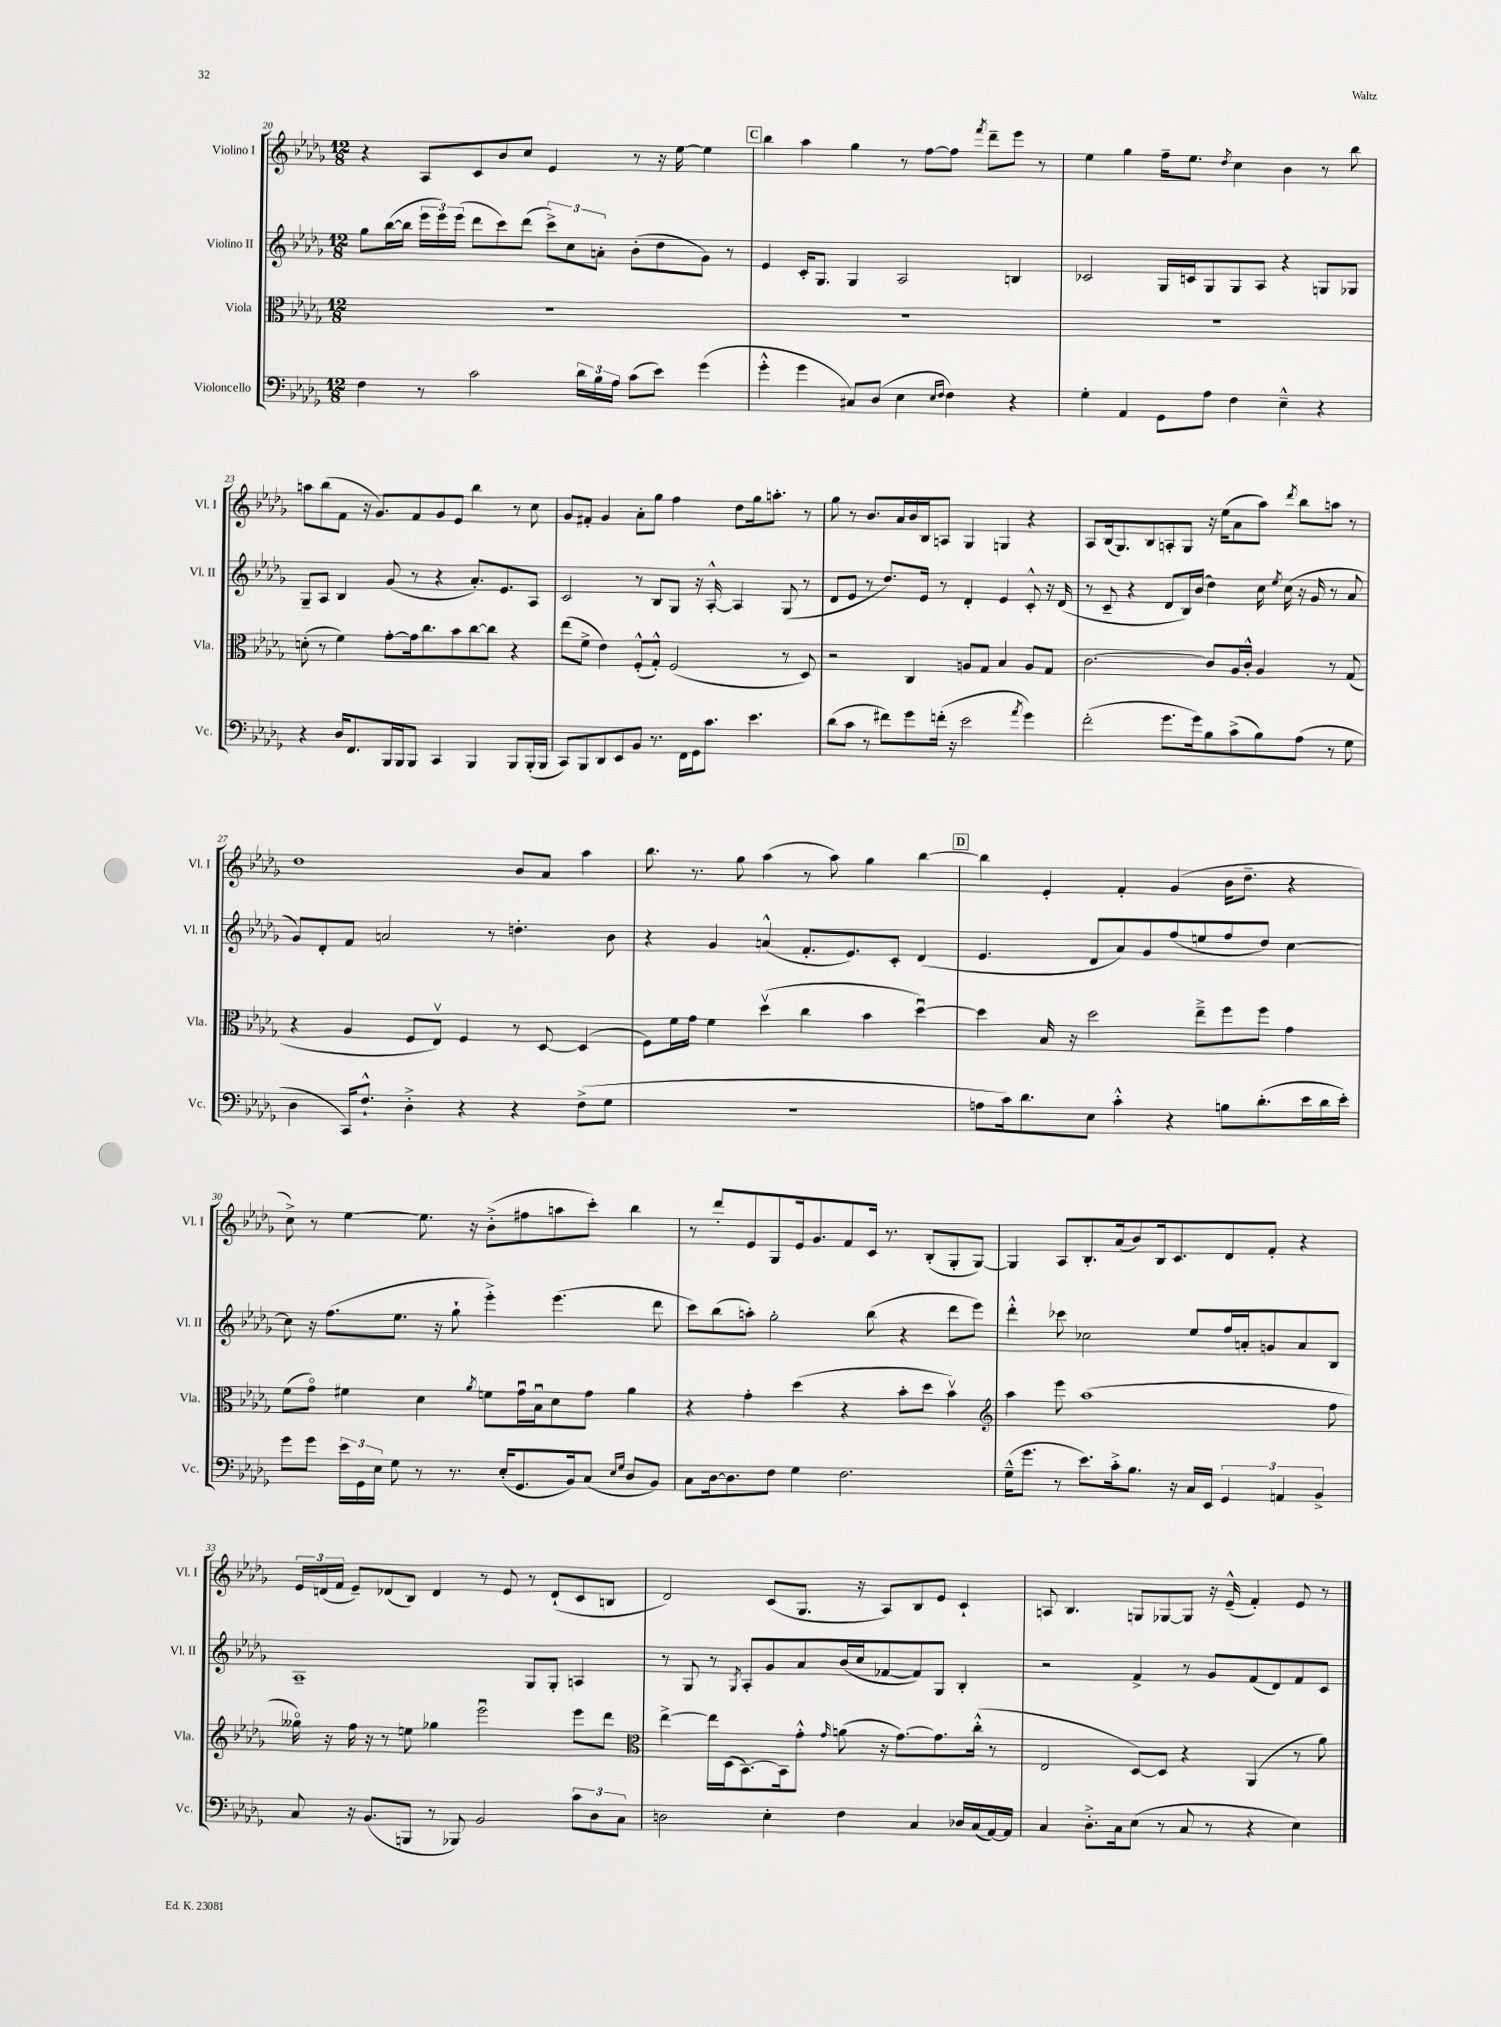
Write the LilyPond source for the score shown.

<<
\new StaffGroup <<
\new Staff = "s0" \with { instrumentName = "Violino I" shortInstrumentName = "Vl. I" } {
    \clef treble \key des \major \numericTimeSignature \time 12/8
    \autoBeamOff r4 aes8[ c'8 bes'8 c''8] ees'4 r8 r16 ees''16~ ees''4 |
    \mark \markup { \box "C" } bes''4 aes''4 ges''4 r8 f''8[~ f''8] \acciaccatura { f'''8 } des'''8[-- ees'''8] r8 |
    ees''4 ges''4 f''16[-- ees''8.] \acciaccatura { des''8 } c''4 bes'4 r8 bes''8 |
    a''8[ bes''8( f'8] r16 ges'8.[) f'8 ges'8 ees'8] bes''4 r8 c''8 |
    ges'8[ fis'8]-. ges'4 aes'8[-. ges''8] f''4 des''8[ ges''16 a''8.]-. r8 |
    ges''8 r8 bes'8.[ aes'16 bes'16 bes16 a8] ges4 g4 r4 |
    aes8[ bes16( ges8.) bes8 a8-. ges8] r16 ees''16[( aes'8 aes''8]) \acciaccatura { des'''8 } bes''8[ a''8] r8 |
    des''1 bes'8[ aes'8] aes''4 |
    bes''8. r8. ges''8 aes''4( r8 aes''8) ges''4 bes''4~ |
    \mark \markup { \box "D" } bes''4 ees'4-. f'4-. ges'4( bes'16[ des''8.]-- r4 |
    c''8->) r8 ees''4~ ees''8. r16 bes'8[-.->( fis''8 a''8 c'''8]-.) bes''4 |
    r8 des'''8[-. ees'8 ges8 ees'16 ges'8. f'8 c'16] r8. bes8[-.( ges8-. ges8]~) |
    ges4 aes8[ bes8.-. aes'16( bes'8) bes16 c'8. des'8 f'8]-. r4 |
    \tuplet 3/2 { ees'16[ d'16( f'16] } ees'8[--) des'8( bes8]) des'4 r8 ees'8 r8 des'8[-!( c'8 b8] |
    des'2) c'8[( ges8.] r16 aes8[) bes8 ees'8] c'4-! |
    a8 bes4. g8[ ges8~ ges8] r16 ees'16---^( f'4-.) ees'8 r8 \bar "|." |
}
\new Staff = "s1" \with { instrumentName = "Violino II" shortInstrumentName = "Vl. II" } {
    \clef treble \key des \major \numericTimeSignature \time 12/8
    \autoBeamOff ges''8[ bes''16~( bes''16] \tuplet 3/2 { ees'''16[ ees'''16) ees'''16]( } des'''8[ c'''8) des'''8]( \tuplet 3/2 { c'''8[->) c''8 a'8]-. } bes'8[-.( des''8 ges'8]) r8 |
    \mark \markup { \box "C" } ees'4 c'16[-. ges8.] ges4 aes2 b4 |
    ces'2 ges16[ c'16 ges8 ges8 aes8] r4 g8[ ges8] |
    ges8[-- aes8] bes4 ges'8( r8 r4 aes'8.[-.) ees'8. aes8] |
    c'2 r8 bes8[ ges8] r16 aes16~-.-^ aes4 ges8( r8 |
    des'8[ ees'8] r8 des''8.[) ees'16] r8 des'4-. ees'4 c'8-.-^ r16 des'16( |
    r8 c'8-- r4 des'8[ bes16) bes'16]( des''4) c''16 \acciaccatura { ees''8 } c''16( r16 ges'16 r8 aes'8 |
    ges'8[) des'8-. f'8] a'2 r8 d''4.-. bes'8 |
    r4 ges'4 a'4-^( f'8.[-. ees'8.) c'8]-. des'4( |
    \mark \markup { \box "D" } ees'4. des'8[ aes'8) ges'8 f''8( e''8 f''8 des''8]) c''4~ |
    c''8 r16 f''8.[( ees''8.] r16 ges''8-! ees'''4-.->) ees'''4.( des'''8 |
    c'''8[) bes''8( a''8]-.) ges''2-. bes''8( r4 des'''8[ ees'''8]) |
    des'''4-.-^ ces'''8 ces''2 ees''8[ f''16 a'16-. g'8 a'8 bes8] |
    aes1-- ges8[ ges8]-. a4 |
    r8 ges8 r8 \acciaccatura { ges8 } aes8[-. ges'8 aes'8 bes'16( c''16 fes'8~ fes'8) ges8] bes4-. |
    r2 f'4-> r8 ges'8[ f'8( des'8) f'8 c'8] \bar "|." |
}
\new Staff = "s2" \with { instrumentName = "Viola" shortInstrumentName = "Vla." } {
    \clef alto \key des \major \numericTimeSignature \time 12/8
    \autoBeamOff R1. |
    \mark \markup { \box "C" } R1. |
    R1. |
    d'8-.( r8 f'4) ges'8[~-. ges'16 c''8. bes'8 c''8~ c''8] r4 |
    ees''8[( f'8]-> ees'4) f8[-.-^( ges8]-.-^) f2( r8 des8) |
    r2 c4 a8[ ges8] bes4 a8[ ges8] |
    c'2.~ c'8[ aes16 c'16]-.-^ aes4 r8 ges8( |
    r4 aes4 f8[ ees8]\upbow) f4 r8 des8~ des4( |
    f8[) f'16 ges'16] f'4 des''4\upbow( c''4 bes'4 des''4~\downbow) |
    \mark \markup { \box "D" } des''4 bes16 r16 des''2 ees''8[---> f''8 f''8] ges'4 |
    f'8[( ges'8]\flageolet) fis'4 des'4 \acciaccatura { aes'8 } f'8[ ges'16\downbow bes16\downbow des'8 ges'8] aes'4 |
    r4 ges'4-. des''4( r4 bes'8[-. des''8] bes'4\upbow) |
    \clef treble aes''4 ees'''8 aes''1( f''8 |
    geses''16\flageolet) r16 f''16 r16 r8 e''8 ges''4 ees'''2\downbow ees'''8[ des'''8] |
    \clef alto ees''4~-> ees''16[ des16( bes,8.~) bes,16 ges'8]-.-^ \grace { ges'16 } a'8( r16 ges'8.[~) ges'8. c''16]-.-^( r8 |
    ees2 des8[~) des8] r4 aes,4( r8 aes'8) \bar "|." |
}
\new Staff = "s3" \with { instrumentName = "Violoncello" shortInstrumentName = "Vc." } {
    \clef bass \key des \major \numericTimeSignature \time 12/8
    \autoBeamOff f4 r8 c'2 \tuplet 3/2 { des'16[ bes16 aes16] } c'8[( ees'8]) ges'4( |
    \mark \markup { \box "C" } ges'4-.-^ ges'4 cis8[) des8]( ees4 \grace { ees16[ f16] } f4) r4 |
    ges4-. aes,4 ges,8[ aes8] f4 ees4---^ r4 |
    r4 des16[ f,8. bes,,16 bes,,16 bes,,8] c,4 bes,,4 bes,,8[ bes,,16-.( bes,,16] |
    c,8[) bes,,8 des,8 ees,8 bes,8] r8. f,16[ ges,16 c'8.] ees'4. |
    des'8[( c'8] r8 fis'8[) ges'8 f'16]-.( r16 ees'2 \acciaccatura { aes'8 } ges'4) |
    f'2-.( ges'8.[ ges'16) bes8 c'8->( bes8) aes8]( r8 ges8 |
    des4 c,16[) f8.]-!-^ des4-.-> r4 r4 f8[->( ges8] |
    R1. |
    \mark \markup { \box "D" } a8[ c'16) des'8. ees8] c'4-.-^ r4 b8[ des'8.-.( ees'16 des'16 ees'16]-.) |
    ges'8[ ges'8] \tuplet 3/2 { ees'16[ ges,16 ees16] } ges8 r8 r8. ees16[-.( ges,8. bes,16) c8]( \grace { ees16[ ges16] } des8[ bes,8]) |
    c8[ des16~ des8. f8] ges4 f2. |
    ges16[---^( ges'8.] r8 ees'8.[) c'16-.-> bes8.] r16 c16[ ees,16] \tuplet 3/2 { ges,4 a,4 bes,4-> } |
    c8 r16 bes,8.[( b,,8] r8 bes,,8) bes,2 \tuplet 3/2 { c'8[ des8 c8] } |
    d2 ees4-. f4 c4 des16[ c16( aes,16~) aes,16] |
    c4 des8.[-.-> c16 ees8]( r8 c8 r8 r4 ees4) \bar "|." |
}
>>
>>
\layout { \context { \Score currentBarNumber = #20 } }
